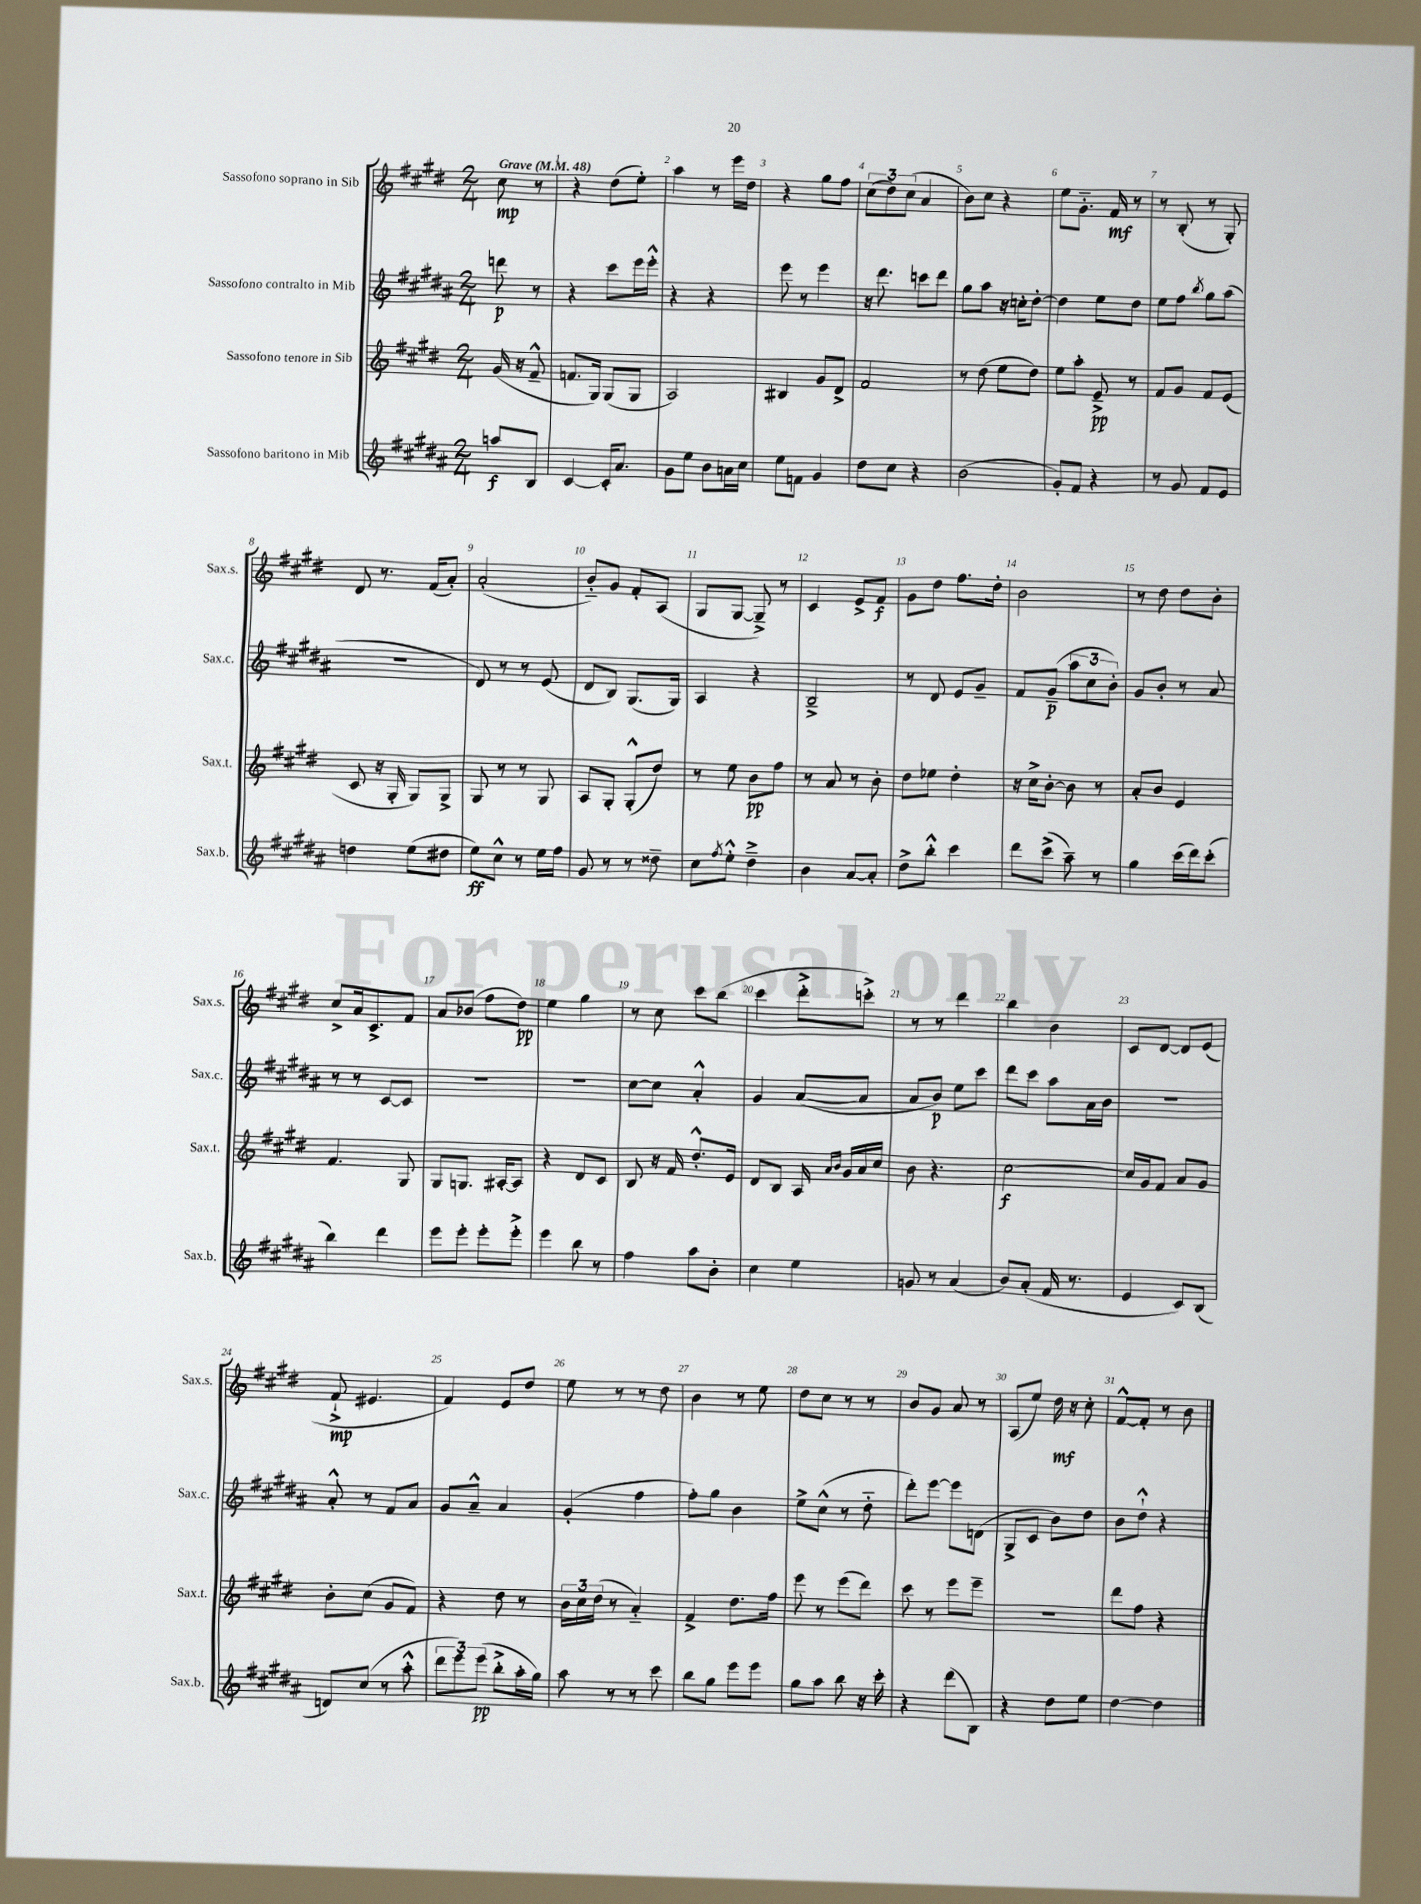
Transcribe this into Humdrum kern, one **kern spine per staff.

**kern	**kern	**kern	**kern
*staff4	*staff3	*staff2	*staff1
*clefG2	*clefG2	*clefG2	*clefG2
*k[f#c#g#d#a#]	*k[f#c#g#d#]	*k[f#c#g#d#a#]	*k[f#c#g#d#]
*M2/4	*M2/4	*M2/4	*M2/4
*MM48	*MM48	*MM48	*MM48
8aa/L	(16g#/	8ddd\	8cc#\
.	16r	.	.
8B/J	8f#~^^/	8r	8r
=	=	=	=
[4c#/	8.f/L	4r	4r
.	16G#/Jk)	.	.
16c#'/]LK	(8G#/L	8ccc#\L	(8dd#\L
8.a#/J	.	.	.
.	8G#/J	16eee\L	8ee'\J)
.	.	16eee'^^\JJ	.
=	=	=	=
8g#\L	2A/)	4r	4aa\
8ee\J	.	.	.
8b\L	.	4r	8r
16a\L	.	.	16eee\LL
16cc#\JJ	.	.	16dd#\JJ
=	=	=	=
8ee\L	4B#/	8eee\	4r
8f\J	.	8r	.
4g#/	8g#/L	4eee\	8gg#\L
.	8d#^/J	.	8ff#\J
=	=	=	=
8dd#\L	2f#/	16r	(12cc#\L
.	.	8.ddd#\	.
.	.	.	12dd#\)
8cc#\J	.	.	.
.	.	.	(12cc#\J
4r	.	8ccc\L	4a/
.	.	8ddd#\J	.
=	=	=	=
(2b\	8r	8gg#\L	8b\L)
.	(8dd#\	8aa#\J	8cc#\J
.	8ee\L	16r	4r
.	.	16cc'\LK	.
.	8dd#\J)	[8dd#'\J	.
=	=	=	=
8g#'/L)	8ee\L	4dd#\]	8ee\L
8f#/J	8aa'\J	.	8.g#'~\J
4r	8e~^/	8ee\L	.
.	.	.	16f#/
.	8r	8dd#\J	8r
=	=	=	=
8r	8f#/L	8ee\L	8r
8g#/	8g#/J	8ff#\J	(8B'/
.	.	8qbb/	.
8f#/L	8f#/L	8gg#\L	8r
8e/J	(8e/J	(8aa#\J	8G#'/)
=	=	=	=
4dd\	8c#/	2r	8d#/
.	16r	.	8.r
.	16G#'/	.	.
(8ee\L	8G#/L)	.	.
.	.	.	(16f#/LK
8dd#\J	8G#^/J	.	8a'/J)
=	=	=	=
8ee\L)	8G#/	8d#/)	(2a'/
8cc#^^\J	8r	8r	.
8r	8r	8r	.
16ee\LL	8G#/	(8e/	.
16ff#\JJ	.	.	.
=	=	=	=
8g#/	8A/L	8d#/L	8b'~/L)
8r	8G#'/J	8B/J)	8g#/J
8r	(8G#'^^/L	(8.G#/L	8f#'/L
8dd##~\	8dd#/J)	.	(8A/J
.	.	16G#/Jk)	.
=	=	=	=
8cc#\L	8r	4A#/	8G#/L
8qff#/	.	.	.
8ee'^^\J	8ee\	.	[8G#/J
4dd#~^\	8b\L	4r	8G#~^/])
.	8ff#\J	.	8r
=	=	=	=
4b\	8r	2B~^/	4c#/
.	8a/	.	.
[8a#/L	8r	.	8e^/L
8a#'/]J	8b'\	.	8f#/J
=	=	=	=
8dd#^\L	8dd#\L	8r	8g#\L
8bb'^^\J	8ee-\J	8d#/	8dd#\J
4ccc#\	4dd#'\	8e/L	8.ff#\L
.	.	8g#~/J	.
.	.	.	16dd#'\Jk
=	=	=	=
8ddd#\L	16r	8f#/L	2b\
.	16cc#^\LK	.	.
(8ccc#^\J	[8b'\J	(8g#~/J	.
8aa#~\)	8b\]	12aa#\L	.
.	.	12cc#\	.
8r	8r	.	.
.	.	12b'\J)	.
=	=	=	=
4gg#\	8a'/L	8g#/L	8r
.	8b/J	8b'/J	8dd#\
(16ccc#\LL	4e/	8r	8dd#\L
16ddd#\J)	.	.	.
(8ccc#'\J	.	8a#/	8b'\J
=	=	=	=
4bb\)	4.f#/	8r	8cc#^/L
.	.	8r	16a/k
.	.	.	8.c#^/
4ddd#\	.	[8c#/L	.
.	8G#/	8c#/]J	8f#/J
=	=	=	=
8eee\L	8G#/L	2r	8a/L
8eee'\J	8.G/J	.	(8b-/J
8eee'\L	.	.	8ff#\L
.	[16A#'/LK	.	.
8eee'^\J	8A#/]J	.	8dd#\J)
=	=	=	=
4eee\	4r	2r	4ee\
8bb\	8d#/L	.	4gg#\
8r	8c#/J	.	.
=	=	=	=
4ff#\	8B/	[8cc#\L	8r
.	16r	8cc#\]J	8cc#\
.	16f#/	.	.
8aa#\L	8.dd#'^^/L	4a#'^^/	8ccc#\L
8b'\J	.	.	(8bb\J
.	16e/Jk	.	.
=	=	=	=
4cc#\	8d#/L	4g#/	4ccc#\
.	8B/J	.	.
4ee\	16A/	([8a#/L	8ddd#'^\L
.	16qqa/LL	.	.
.	16qqb/JJ	.	.
.	16g#/LL	.	.
.	16a/	8a#/]J	8ccc'^\J)
.	16cc#/JJ	.	.
=	=	=	=
8g/	8b\	8a#/L	8r
8r	4.r	8b/J)	8r
(4a#/	.	8ee\L	4ddd#\
.	.	8ccc#\J	.
=	=	=	=
8b/L)	[2cc#\	8ddd#\L	4bb\
(8a#'/J	.	8ccc#\J	.
16f#/	.	8aa#\L	4b\
8.r	.	.	.
.	.	16a#\L	.
.	.	16b\JJ	.
=	=	=	=
4e/	16cc#/]LL	2r	8c#/L
.	16g#/J	.	.
.	8f#/J	.	[8d#/J
8c#/L)	8a/L	.	8d#/]L
(8B/J	8g#/J	.	(8e/J
=	=	=	=
8d/L)	8b'\L	8a#'^^/	8f#`^/
(8cc#/J	(8cc#\J	8r	4.e#/
8r	8g#/L	8f#/L	.
8aa#'^^\	8f#/J)	8a#/J	.
=	=	=	=
12ddd#\L	4r	8g#/L	4f#/)
12eee\)	.	.	.
.	.	8a#~^^/J	.
(12eee\J	.	.	.
8bb'^\L	8dd#\	4a#/	8e/L
16aa#'\L	8r	.	8dd#/J
16gg#\JJ)	.	.	.
=	=	=	=
8aa#\	24b\LL	(4g#'/	8ee\
.	24cc#\	.	.
.	(24dd#\JJ	.	.
8r	8r	.	8r
8r	4a'~/)	4ff#\	8r
8ccc#\	.	.	8dd#\
=	=	=	=
8bb\L	4f#^/	8ff#'\L)	4b\
8gg#\J	.	8gg#\J	.
8eee\L	8.dd#\L	4b\	8r
8eee\J	.	.	8ee\
.	16ff#\Jk	.	.
=	=	=	=
8gg#\L	8eee\	8ee^\L	8dd#\L
8aa#\J	8r	(8cc#^^\J	8cc#\J
8bb\	(8eee\L	8r	8r
16r	8ddd#\J)	8dd#'~\	8r
16ccc#'\	.	.	.
=	=	=	=
4r	8ccc#\	8ddd#'\L)	8b/L
.	8r	[8eee\J	8g#/J
(8ddd#\L	8eee\L	8eee\]L	8a/
8B\J)	8eee~\J	(8d\J	8r
=	=	=	=
4r	2r	8G#^/L	(8A/L
.	.	8c#/J	8ee/J)
8dd#\L	.	8b\L)	16dd#\
.	.	.	16r
8ee\J	.	8dd#\J	8cc#'\
=	=	=	=
[4dd#\	8ddd#\L	8b\L	[8f#^^/L
.	8ff#\J	8dd#`^^\J	8f#'/]J
4dd#\]	4r	4r	8r
.	.	.	8b\
==	==	==	==
*-	*-	*-	*-
